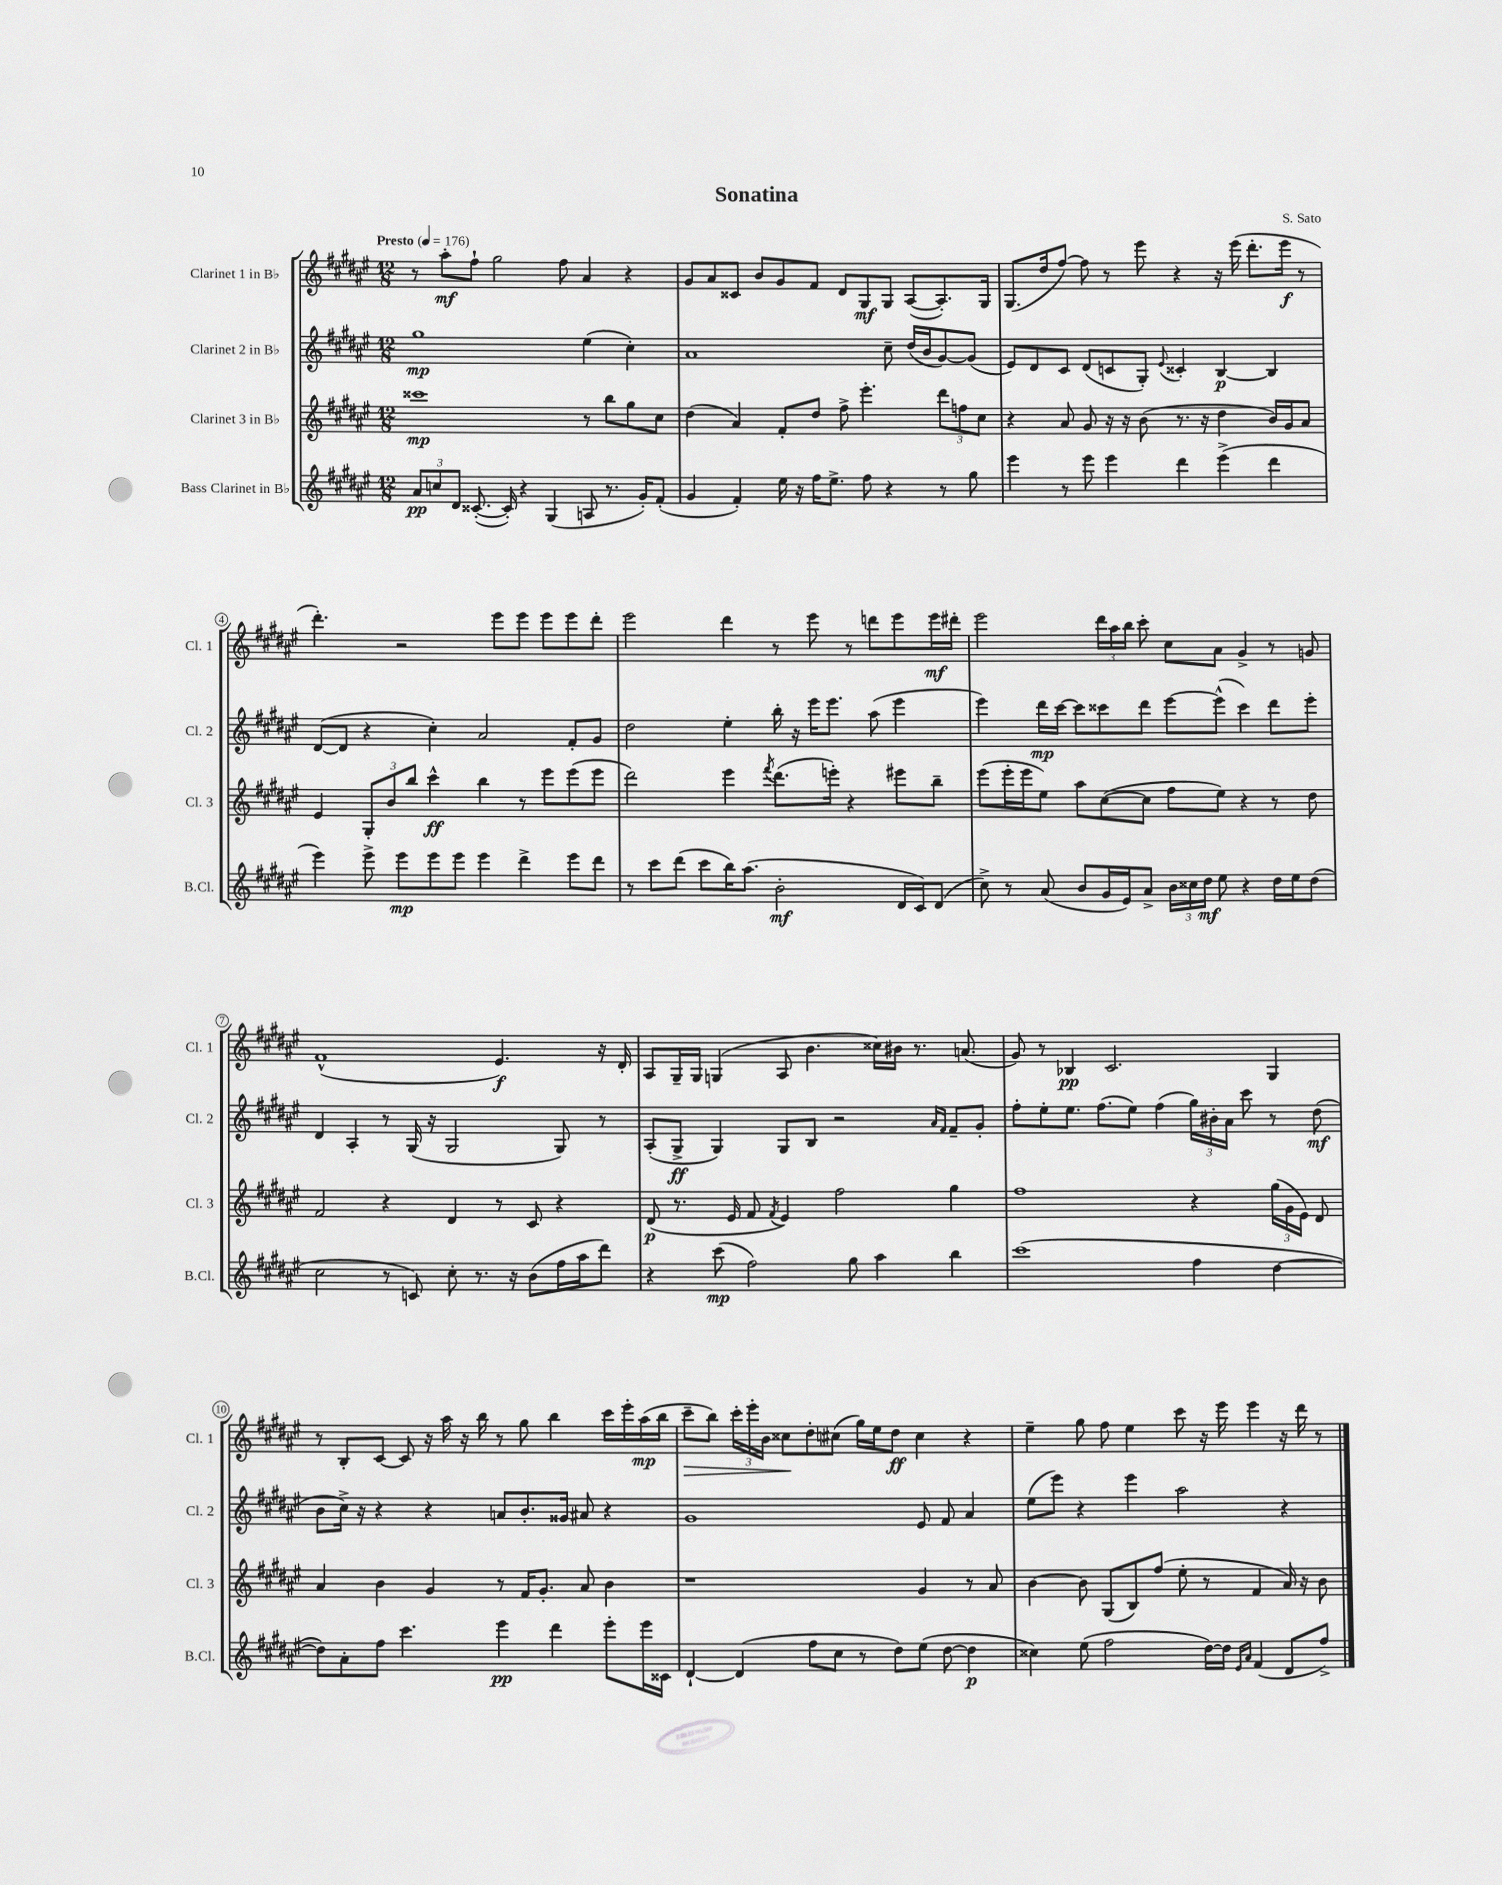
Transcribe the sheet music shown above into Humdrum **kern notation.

**kern	**kern	**kern	**kern
*staff4	*staff3	*staff2	*staff1
*clefG2	*clefG2	*clefG2	*clefG2
*k[f#c#g#d#a#e#]	*k[f#c#g#d#a#e#]	*k[f#c#g#d#a#e#]	*k[f#c#g#d#a#e#]
*M12/8	*M12/8	*M12/8	*M12/8
*MM176	*MM176	*MM176	*MM176
12a#	1ccc##	1gg#	8r
12cc	.	.	.
.	.	.	8aa#'
12d#	.	.	.
([8.c##'	.	.	8ff#`
.	.	.	2gg#
16c##'])	.	.	.
4r	.	.	.
(4G#	.	.	.
.	.	.	8ff#
8A	8r	(4ee#	4a#
8.r	8bb	.	.
.	8gg#	4cc#')	4r
16g#')	.	.	.
(8f#'	8cc#	.	.
=	=	=	=
4g#	(4dd#	1a#	8g#
.	.	.	8a#
4f#')	4a#)	.	8c##
.	.	.	8b
16ee#	8f#'	.	8g#
16r	.	.	.
16ff#	8dd#	.	8f#
8.ee#^	.	.	.
.	8ff#^	.	8d#
8ff#	4.eee#'	.	8G#
4r	.	8cc#~	8G#
.	.	(16dd#	([8A#
.	.	16b	.
8r	12ddd#	[8g#)	8.A#'])
.	12ff	.	.
8gg#	.	(8g#]	.
.	12cc#	.	.
.	.	.	16G#
=	=	=	=
4eee#	4r	8e#)	(8.G#
.	.	8d#	.
.	.	.	16dd#
8r	8a#	8c#	[8ff#)
8eee#	8g#	(8d#	8ff#]
4eee#	16r	8c	8r
.	16r	.	.
.	(8b	8G#')	8eee#
.	.	8qqe#	.
4ddd#	8.r	4c##'	4r
.	16r	.	.
(4eee#^	4dd#	[4B	16r
.	.	.	(16eee#
.	.	.	8.ddd#'
4ddd#	16b)	4B]	.
.	16g#	.	16eee#
.	8a#	.	8r
=	=	=	=
4eee#)	4e#	([8d#	4.ddd#')
.	.	8d#]	.
8eee#^	12G#'	4r	.
.	12b	.	.
8eee#	.	.	2r
.	12bb	.	.
8eee#	4ccc#^^	4cc#')	.
8eee#	.	.	.
4eee#	4bb	2a#	.
.	.	.	8eee#
4ddd#^	8r	.	8eee#
.	8eee#	.	8eee#
8eee#	(8eee#	8f#'	8eee#
8ddd#	8eee#	8g#	8ddd#'
=	=	=	=
8r	2ddd#)	2dd#	2eee#
8ccc#	.	.	.
(8ddd#	.	.	.
8ccc#	.	.	.
16bb)	4eee#	4ee#'	4ddd#
(8.aa#	.	.	.
.	8qfff#	.	.
2b'	(8.ddd#	16bb'	8r
.	.	16r	.
.	.	16eee#	8eee#
.	16eee')	8.eee#	.
.	4r	.	8r
.	.	(8aa#	8ddd
16d#	8eee#	4eee#	8eee#
16c#)	.	.	.
(8d#	8bb~	.	16eee#
.	.	.	16ddd#'
=	=	=	=
8cc#^)	(8eee#	4eee#)	2eee#
8r	16eee#'	.	.
.	16eee#	.	.
(8a#	8ee#)	16ddd#	.
.	.	[16ccc#	.
8b	8aa#	8ccc#]	.
16g#	([8cc#	8ccc##	24ddd#
.	.	.	24aa#
16e#)	.	.	.
.	.	.	24bb
8a#^	8cc#]	8ddd#	8ccc#'
24b	8ff#	[8eee#	8cc#
24cc##	.	.	.
24dd#	.	.	.
8ee#	8ee#)	(8eee#^^]	8a#
4r	4r	4ccc##)	4g#^
16dd#	8r	8ddd#	8r
16ee#	.	.	.
(8dd#	8dd#	8eee#'	8g
=	=	=	=
2cc#	2f#	4d#	(1f#^^
.	.	4A#'	.
8r	4r	8r	.
8c)	.	(16G#	.
.	.	16r	.
8cc#'	4d#	2G#	.
8.r	.	.	.
.	8r	.	4.e#)
16r	.	.	.
(8b	8c#	.	.
16ff#	4r	8G#)	.
16aa#	.	.	.
8ddd#)	.	8r	16r
.	.	.	16d#'
=	=	=	=
4r	(8d#	(8A#'	8A#
.	8.r	8G#^	16G#~
.	.	.	16G#
(8ccc#	.	4G#)	(4G
.	16e#	.	.
2ff#)	8f#	.	.
.	8qf#	.	.
.	4e#)	8G#	8A#
.	.	8B	4.b
.	2ff#	2r	.
8gg#	.	.	.
4aa#	.	.	16cc##)
.	.	.	16b#
.	.	.	8.r
.	.	16qqa#	.
.	.	16qqf#	.
4bb	4gg#	8f#~	.
.	.	.	(8.a
.	.	8g#'	.
=	=	=	=
(1ccc#	1ff#	8ff#'	8g#)
.	.	8ee#'	8r
.	.	8.ee#	4B-
.	.	(8.ff#	.
.	.	.	2.c#
.	.	8ee#)	.
.	.	(4ff#	.
4ff#	4r	24gg#)	.
.	.	24b#'	.
.	.	24a#	.
.	.	8ccc#	.
[4dd#	(24gg#	8r	4G#
.	24g#	.	.
.	24e#)	.	.
.	8d#	(8dd#	.
=	=	=	=
8dd#])	4a#	8b	8r
8a#'	.	16cc#^)	8B'
.	.	16r	.
8ff#	4b	4r	[8c#
4.ccc#	.	.	8c#]
.	4g#	4r	16r
.	.	.	16aa#
.	.	.	16r
.	.	.	16bb
4eee#	8r	8a	8r
.	16f#	8.b'	8gg#
.	8.g#'	.	.
4ddd#	.	.	4bb
.	.	16g##	.
.	8a#	8a#	.
8eee#'	4b	4r	16ccc#
.	.	.	16eee#'
16eee#	.	.	(16aa#
16c##	.	.	16bb
=	=	=	=
[4d#`	1r	1g#	8ccc#~
.	.	.	8bb)
(4d#]	.	.	24ccc#'
.	.	.	24eee#'
.	.	.	24b
.	.	.	8cc##
8ff#	.	.	8dd#'
8cc#	.	.	(8cc#
8r	.	.	16gg#)
.	.	.	16ee#
8dd#)	.	.	8dd#
(8ee#	4g#	8e#	4cc#
[8dd#	.	8f#	.
4dd#]	8r	4a#	4r
.	8a#	.	.
=	=	=	=
4cc##)	[4b	(8ee#	4ee#~
.	.	8eee#)	.
(8ee#	8b]	4r	8gg#
2ff#	(8G#	.	8ff#
.	8B)	4eee#	4ee#
.	(8ff#	.	.
.	8ee#'	2aa#	8ccc#
[16dd#)	8r	.	16r
16dd#]	.	.	16eee#
16qqe#	.	.	.
16qqa#	.	.	.
(4f#	4f#	.	4eee#
8d#	16a#)	4r	16r
.	16r	.	16ddd#
8ff#^)	8b	.	8r
==	==	==	==
*-	*-	*-	*-
